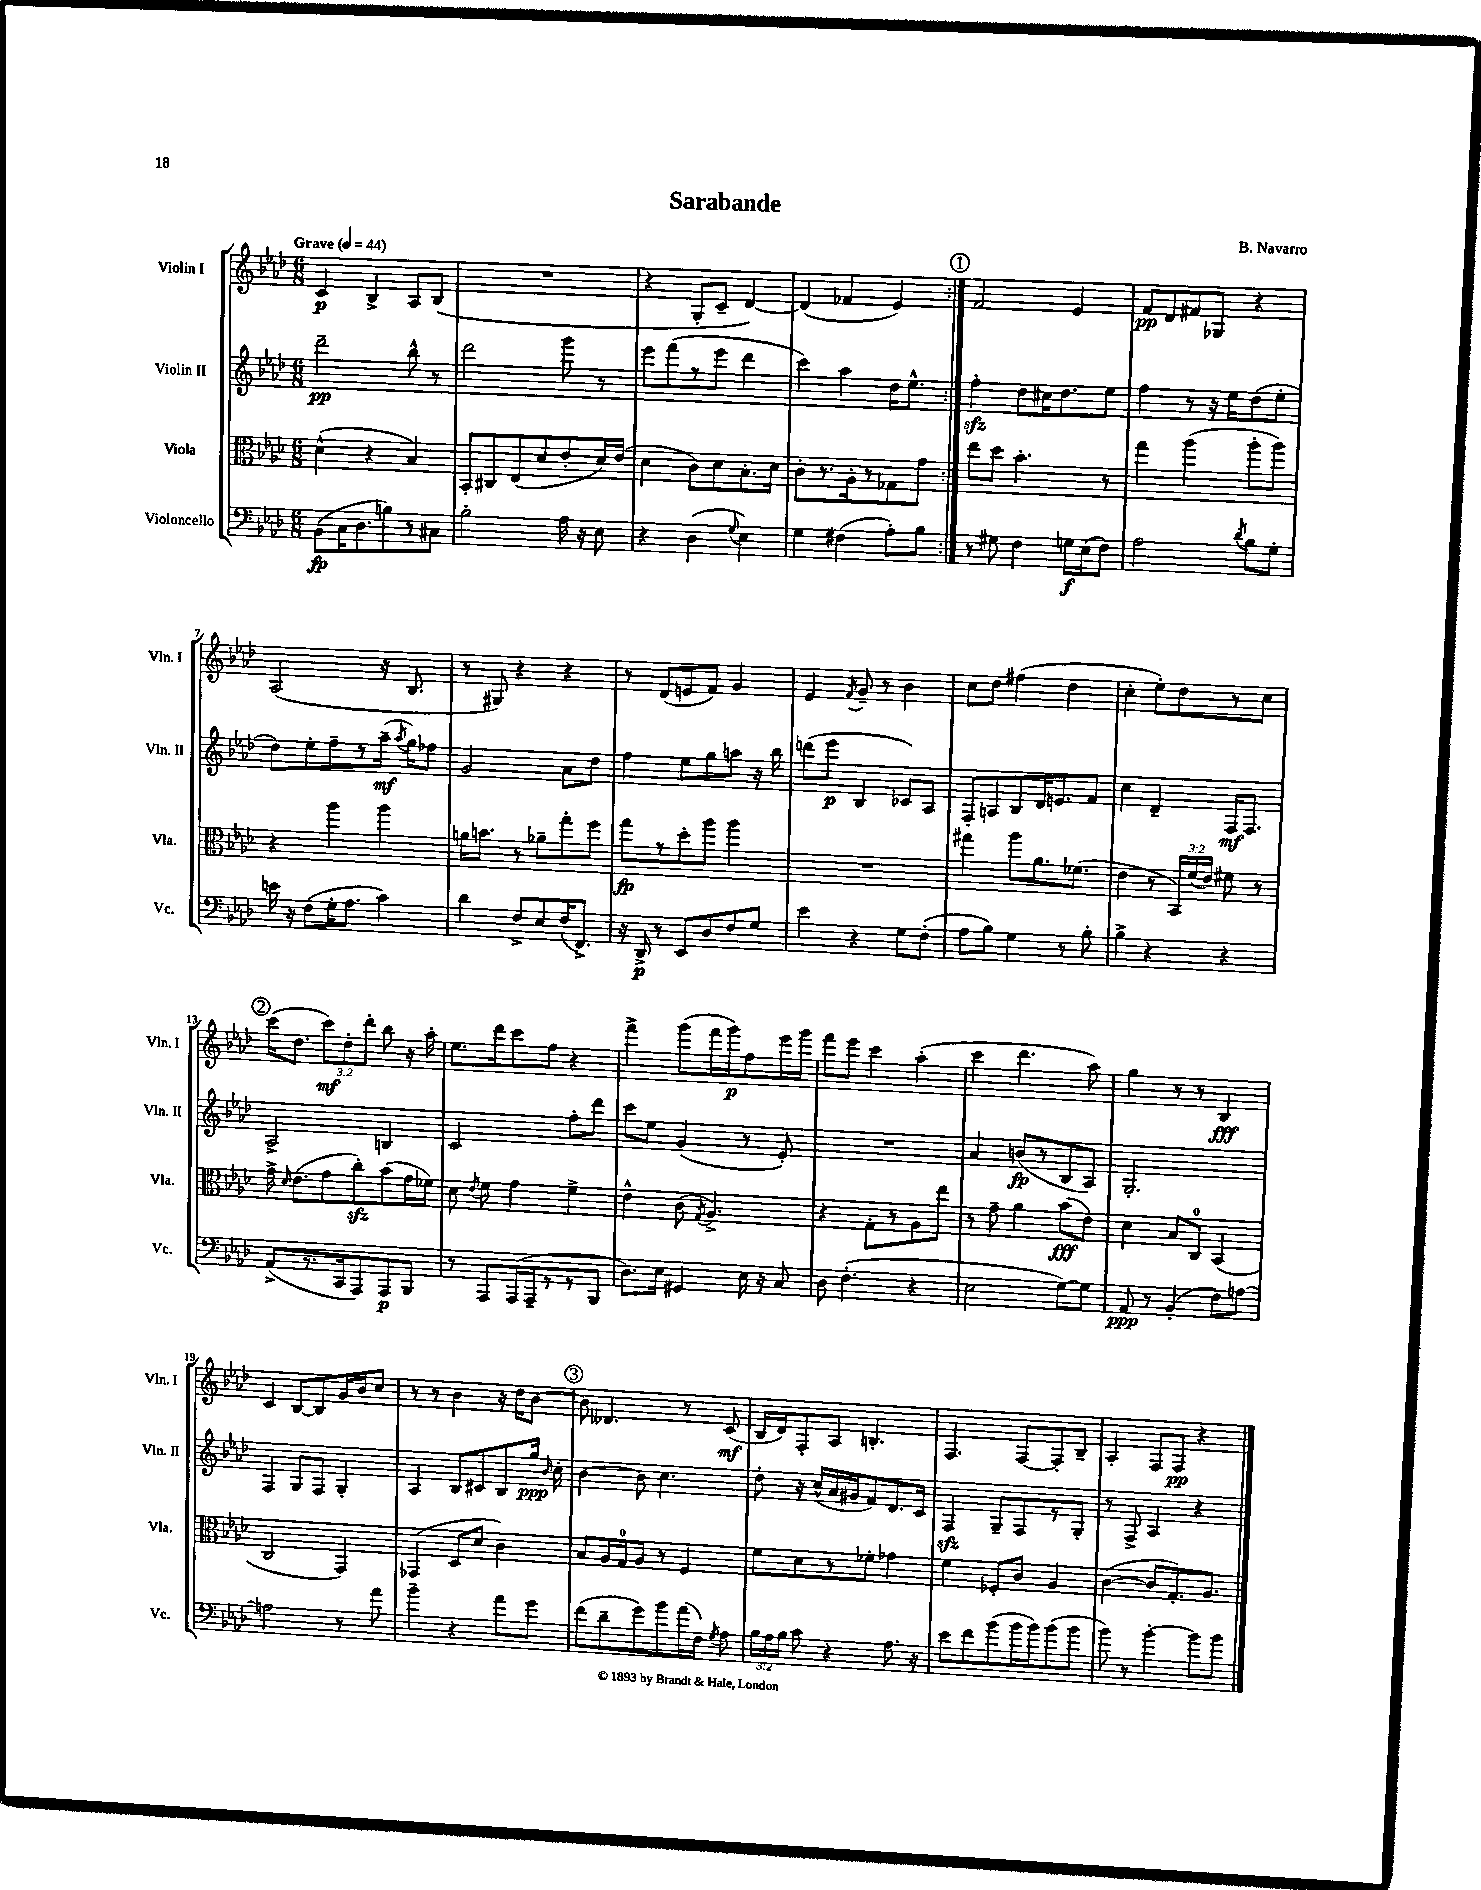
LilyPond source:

\header { title = "Sarabande" composer = "B. Navarro" }
<<
\new StaffGroup <<
\new Staff = "s0" \with { instrumentName = "Violin I" shortInstrumentName = "Vln. I" } {
    \clef treble \key aes \major \numericTimeSignature \time 6/8 \override Staff.TupletNumber.text = #tuplet-number::calc-fraction-text \tempo "Grave" 4 = 44
    \autoBeamOff \repeat volta 2 { c'4\p bes4-> aes8[ bes8]( |
    R2. |
    r4 g8[-. c'8]-- des'4~) |
    des'4( fes'4 ees'4) | }
    \mark \markup { \circle "1" } f'2 ees'4 |
    f'8[\pp des'8 fis'8 ges8] r4 |
    aes2( r16 bes8. |
    r8 gis8) r4 r4 |
    r8 des'8[( e'8 f'8]) g'4 |
    ees'4 \acciaccatura { f'8 } g'8-- r8 bes'4 |
    c''8[ des''8] fis''4( des''4 |
    c''4-. ees''8[-.) des''8 r8 c''8] |
    \mark \markup { \circle "2" } c'''16[( des''8.] \tuplet 3/2 { c'''8[\mf) des''8-. des'''8]-. } bes''8 r16 aes''16-. |
    ees''8.[ des'''16 c'''8 f''8] r4 |
    f'''4-> g'''8[( f'''16 g'''16\p) f''8 ees'''16 g'''16] |
    f'''8[ ees'''8] c'''4 aes''4-.( |
    c'''4 des'''4. aes''8) |
    g''4 r8 r8 bes4\fff |
    c'4 bes8[~ bes8 g'16 bes'16 c''8] |
    r8 r8 bes'4 r16 des''16[ bes'8]~ |
    \mark \markup { \circle "3" } bes'8 deses'4. r8 c'8\mf( |
    bes16[ des'16) f8-. aes8] b4.-. |
    f4. f8[~ f8-. bes8]-- |
    aes4-. f8[ f8]\pp r4 \bar "|." |
}
\new Staff = "s1" \with { instrumentName = "Violin II" shortInstrumentName = "Vln. II" } {
    \clef treble \key aes \major \numericTimeSignature \time 6/8
    \autoBeamOff \repeat volta 2 { des'''2--\pp bes''8-^ r8 |
    des'''2 g'''8 r8 |
    ees'''8[ f'''8( r8 ees'''8] des'''4 |
    c'''4) aes''4 des''16[ ees''8.]-^ | }
    \mark \markup { \circle "1" } f''4-.\sfz des''8[ cis''16 des''8. ees''8] |
    f''4 r8 r16 ees''16[ des''8( ees''8]-. |
    des''8[) ees''8-. f''8-- r8 aes''16]--\mf( \acciaccatura { aes''8 } g''16[) fes''8] |
    g'2 aes'8[ des''8] |
    f''4 ees''8[ g''8 a''8] r16 bes''16 |
    d'''8[( ees'''8]\p bes4 ces'8[) aes8] |
    f8[-. a8 bes8 des'16 e'8. f'8] |
    c''4 des'4-- f16[\mf f8.] |
    \mark \markup { \circle "2" } aes2-> b4 |
    c'2 f''8[-. des'''8] |
    c'''8[ ees''8] g'4( r8 ees'8-.) |
    R2. |
    aes'4 b'8[\fp( r8 bes8 aes8]) |
    g2.-. |
    f4 g8[ f8] g4-. |
    aes4 bes8[ cis'8 bes8 g''16]\ppp \grace { bes'16 } c''16-. |
    \mark \markup { \circle "3" } bes'4~ bes'8 c''4. |
    des''8-. r16 c''16[-^( aes'16 gis'16 f'8) des'8. c'16] |
    f4\sfz g8[-- f8 r8 g8]-. |
    r8 f8-> aes4 r4 \bar "|." |
}
\new Staff = "s2" \with { instrumentName = "Viola" shortInstrumentName = "Vla." } {
    \clef alto \key aes \major \numericTimeSignature \time 6/8 \override Staff.TupletNumber.text = #tuplet-number::calc-fraction-text
    \autoBeamOff \repeat volta 2 { des'4-^( r4 bes4) |
    bes,8[-. cis8 ees8( des'8 ees'8-. des'16) ees'16]( |
    des'4 c'8[) des'8 bes8.-. des'16] |
    c'8[-. r8. aes16-. r8 ges8 g'8] | }
    \mark \markup { \circle "1" } ees''8[ des''8] bes'4.-. r8 |
    g''4 aes''4( aes''8[-. aes''8]) |
    r4 aes''4 aes''4 |
    a'16[ b'8.] r8 aes'8[-- g''8-. f''8] |
    g''8[\fp r8 des''8-. aes''8] aes''4 |
    R2. |
    gis''4 aes''8[ aes'8. fes'8.]( |
    ees'4 r8 \tuplet 3/2 { bes,16[) f'16( ees'16]) } fis'8 r8 |
    \mark \markup { \circle "2" } g'16-> \grace { des'16 } ees'8.[( g'8 c''8-.\sfz) bes'8( g'16 fes'16]) |
    des'8 \acciaccatura { ees'8 } f'8 g'4 f'4-> |
    ees'4-^ c'8( \acciaccatura { g8 } aes4.->) |
    r4 g8[-. r8 aes8 ees''8] |
    r8 g'8-- aes'4 bes'8[\fff( ees'8]) |
    des'4 bes8[ c8]-0 bes,4( |
    c2 g,4) |
    ges,4( des8[ des'8] c'4) |
    \mark \markup { \circle "3" } bes8[ aes16 g16-0 aes8] r8 f4 |
    f'8[ des'8 r8 fes'8]-. ges'4 |
    f'4 fes8[-. c'8] aes4 |
    c'4~( c'8[ g8.-.) aes8.] \bar "|." |
}
\new Staff = "s3" \with { instrumentName = "Violoncello" shortInstrumentName = "Vc." } {
    \clef bass \key aes \major \numericTimeSignature \time 6/8 \override Staff.TupletNumber.text = #tuplet-number::calc-fraction-text
    \autoBeamOff \repeat volta 2 { bes,8[\fp( c16 des8. b8) r8 cis8] |
    bes2-. aes16 r16 ees8 |
    r4 des4( \appoggiatura { g8 } ees4) |
    g4 fis4( aes8[-.) bes8] | }
    \mark \markup { \circle "1" } r8 gis8 f4 g16[\f ees16( f8]) |
    aes2 \acciaccatura { des'8 } bes8[ g8]-. |
    e'16 r16 f8[( g16-. aes8.] c'4) |
    des'4 f8[-> ees8 f16( f,8.]->) |
    r16 des,16->\p r8 ees,8[ des8 f8 g8] |
    ees'4 r4 g8[ f8]-.( |
    aes8[ bes8]) g4 r8 bes8-. |
    bes4-> r4 r4 |
    \mark \markup { \circle "2" } aes,8[->( r8. c,16 aes,,8) aes,,8\p bes,,8] |
    r8 aes,,8[ aes,,16( aes,,16-- r8 r8 bes,,8] |
    des8.[) ees16] gis,4 ees16 r16 c8 |
    des8 f4.-.( r4 |
    ees2 g8[~) g8] |
    aes,8\ppp r8 bes,4-.( f8[) a8]~ |
    a2 r8 aes'8 |
    bes'4-- r4 aes'8[ g'8] |
    \mark \markup { \circle "3" } f'8[( des'8-- g'8) bes'8 aes'16( f16]) \acciaccatura { g8 } aes8 |
    \tuplet 3/2 { bes16[ aes16 bes16] } c'8 r4 aes8. r16 |
    ees'8[ f'8 bes'8( bes'16 bes'16) bes'8( bes'8] |
    bes'8) r8 bes'4~-. bes'8[ bes'8] \bar "|." |
}
>>
>>
